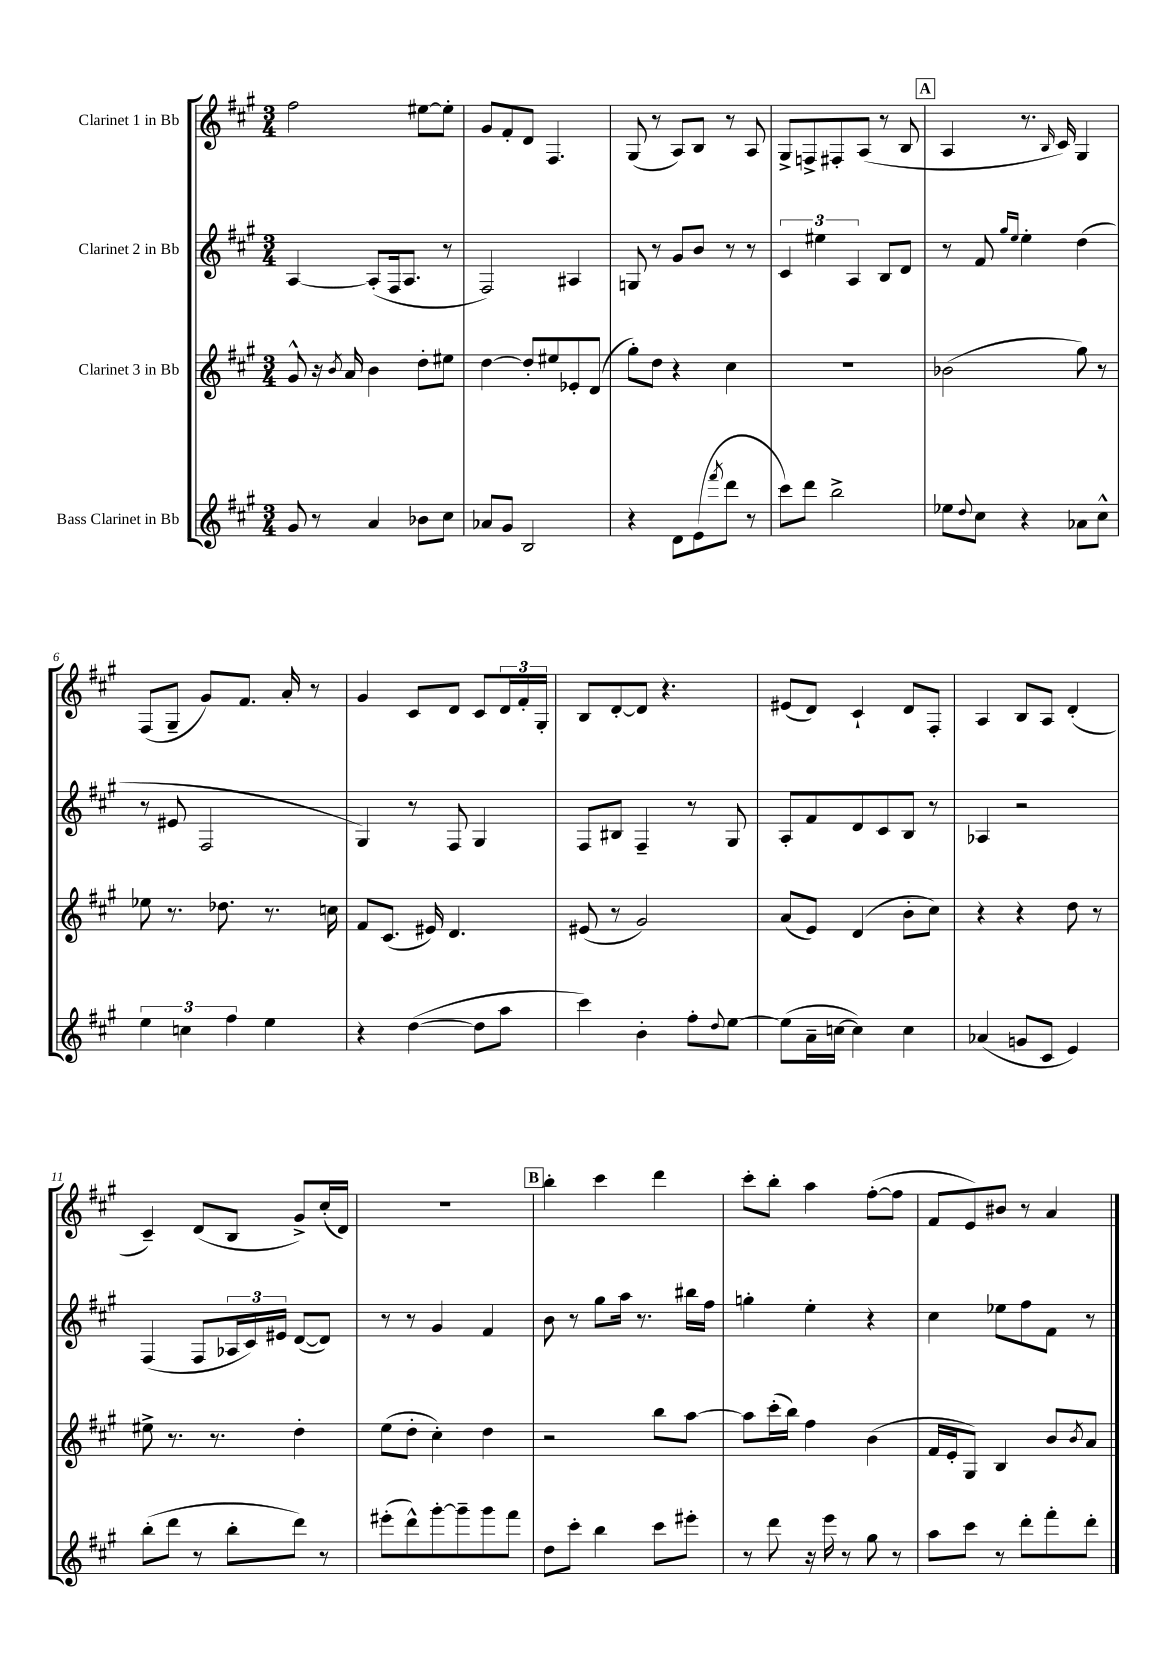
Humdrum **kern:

**kern	**kern	**kern	**kern
*staff4	*staff3	*staff2	*staff1
*clefG2	*clefG2	*clefG2	*clefG2
*k[f#c#g#]	*k[f#c#g#]	*k[f#c#g#]	*k[f#c#g#]
*M3/4	*M3/4	*M3/4	*M3/4
8g#/	8g#^^/	[4A/	2ff#\
8r	16r	.	.
.	8qb/	.	.
.	16a/	.	.
4a/	4b\	(8A'/]L	.
.	.	16F#/k	.
.	.	8.A/J	.
8b-\L	8dd'\L	.	[8ee#\L
8cc#\J	8ee#\J	8r	8ee#'\]J
=	=	=	=
8a-/L	[4dd\	2F#/)	8g#/L
8g#/J	.	.	8f#'/
2B/	8dd'/]L	.	8d/J
.	8ee#/	.	4.F#/
.	8e-'/	4A#/	.
.	(8d/J	.	.
=	=	=	=
4r	8gg#'\L)	8G/	(8G#/
.	8dd\J	8r	8r
8d\L	4r	8g#/L	8A/L)
(8e\	.	8b/J	8B/J
8qfff#/	.	.	.
8ddd\J	4cc#\	8r	8r
8r	.	8r	8A/
=	=	=	=
8ccc#\L)	2.r	6c#/	8G#^/L
8ddd\J	.	.	8F^/
.	.	6ee#\	.
2bb^\	.	.	8F#'/
.	.	6A/	.
.	.	.	(8A/J
.	.	8B/L	8r
.	.	8d/J	8B/
=	=	=	=
8ee-\L	(2b-\	8r	4A/
8qqdd/	.	.	.
8cc#\J	.	8f#/	.
.	.	16qqgg#/LL	.
.	.	16qqee/JJ	.
4r	.	4ee'\	8.r
.	.	.	16qqB/
.	.	.	16c#/)
8a-\L	8gg#\)	(4dd\	4G#/
8cc#^^\J	8r	.	.
=	=	=	=
6ee\	8ee-\	8r	(8F#/L
.	8.r	8e#/	8G#~/J
6cc\	.	.	.
.	.	2F#/	8g#/L)
.	8.dd-\	.	.
6ff#\	.	.	.
.	.	.	8.f#/J
4ee\	8.r	.	.
.	.	.	16a'/
.	.	.	8r
.	16cc\	.	.
=	=	=	=
4r	8f#/L	4G#/)	4g#/
.	(8.c#/J	.	.
([4dd\	.	8r	8c#/L
.	16e#/)	.	.
.	4.d/	8F#/	8d/J
8dd\]L	.	4G#/	8c#/L
8aa\J	.	.	24d/L
.	.	.	24f#'/
.	.	.	24G#'/JJ
=	=	=	=
4ccc#\)	(8e#/	8F#/L	8B/L
.	8r	8B#/J	[8d'/
4b'\	2g#/)	4F#~/	8d/]J
.	.	.	4.r
8ff#'\L	.	8r	.
8qqdd/	.	.	.
[8ee\J	.	8G#/	.
=	=	=	=
(8ee\]L	(8a/L	8A'/L	(8e#/L
16a~\L	8e/J)	8f#/	8d/J)
[16cc\JJ	.	.	.
4cc\])	(4d/	8d/	4c#`/
.	.	8c#/	.
4cc\	8b'\L	8B/J	8d/L
.	8cc#\J)	8r	8F#'/J
=	=	=	=
(4a-/	4r	4A-/	4A/
8g/L	4r	2r	8B/L
8c#/J	.	.	8A/J
4e/)	8dd\	.	(4d'/
.	8r	.	.
=	=	=	=
(8bb'\L	8ee#^\	(4F#/	4c#~/)
8ddd\J	8.r	.	.
8r	.	8F#/L	(8d/L
.	8.r	.	.
8bb'\L	.	24A-/L	8B/J
.	.	24c#/)	.
.	.	24e#/JJ	.
8ddd\J)	4dd'\	([8d/L	8g#^/L)
8r	.	8d/]J)	(16cc#'/L
.	.	.	16d/JJ)
=	=	=	=
(8eee#'\L	(8ee\L	8r	2.r
8ddd^^\)	8dd'\J	8r	.
[8ggg#'\	4cc#'\)	4g#/	.
8ggg#~\]	.	.	.
8ggg#\	4dd\	4f#/	.
8fff#\J	.	.	.
=	=	=	=
8dd\L	2r	8b\	4bb'\
8ccc#'\J	.	8r	.
4bb\	.	8gg#\L	4ccc#\
.	.	16aa\Jk	.
.	.	8.r	.
8ccc#\L	8bb\L	.	4ddd\
8eee#'\J	[8aa\J	16bb#\LL	.
.	.	16ff#\JJ	.
=	=	=	=
8r	8aa\]L	4gg'\	8ccc#'\L
8ddd\	(16ccc#'\L	.	8bb'\J
.	16bb\JJ)	.	.
16r	4ff#\	4ee'\	4aa\
16eee\	.	.	.
8r	.	.	.
8gg#\	(4b\	4r	([8ff#'\L
8r	.	.	8ff#\]J
=	=	=	=
8aa\L	16f#/LL	4cc#\	8f#/L
.	16e'/J	.	.
8ccc#\J	8G#/J)	.	8e/)
8r	4B/	8ee-\L	8b#/J
8ddd'\L	.	8ff#\	8r
8fff#'\	8b/L	8f#\J	4a/
.	8qb/	.	.
8ddd'\J	8a/J	8r	.
==	==	==	==
*-	*-	*-	*-
